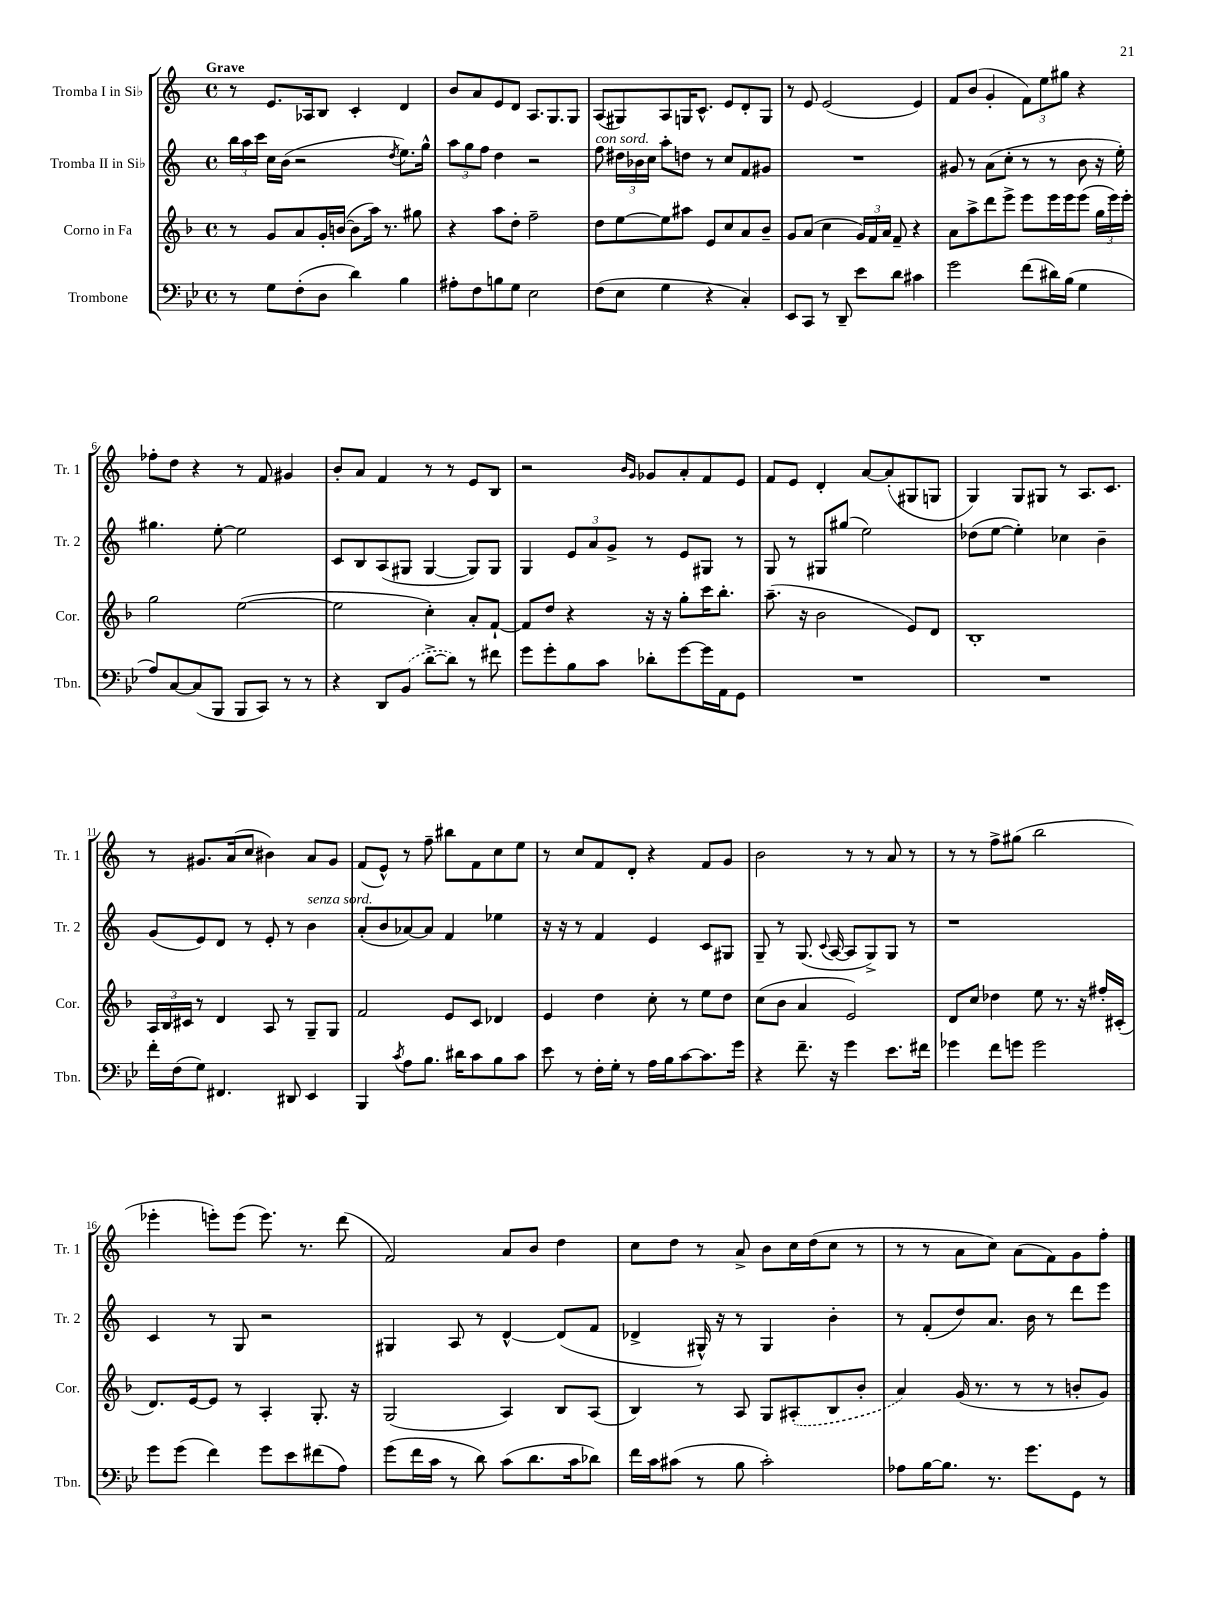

**kern	**kern	**kern	**kern
*staff4	*staff3	*staff2	*staff1
*clefF4	*clefG2	*clefG2	*clefG2
*k[b-e-]	*k[b-]	*k[]	*k[]
*M4/4	*M4/4	*M4/4	*M4/4
*met(c)	*met(c)	*met(c)	*met(c)
8r	8r	24bb\LL	8r
.	.	24aa\	.
.	.	24ccc\JJ	.
8G\L	8g/L	16cc\LL	8.e/L
.	.	(16b\JJ	.
(8F'\	8a/	2r	.
.	.	.	16A-/k
8D\J	16g'/L	.	8B/J
.	([16b/JJ	.	.
4d\)	8b\]L	.	4c'/
.	16aa\Jk)	.	.
.	8.r	.	.
.	.	8qdd/	.
4B-\	.	8.ee\L)	4d/
.	8gg#\	.	.
.	.	16gg^^\Jk	.
=	=	=	=
8A#'\L	4r	12aa\L	8b/L
.	.	12gg\	.
8F\	.	.	8a/
.	.	12ff\J	.
8B\	8aa\L	4dd\	8e/
8G\J	8dd'\J	.	8d/J
2E-\	2ff~\	2r	8.A/L
.	.	.	8.G/
.	.	.	8G/J
=	=	=	=
(8F\L	8dd\L	8ff\	(8A/L
8E-\J	[8ee\	24dd#\LL	8G#/)
.	.	24b-\	.
.	.	24cc\JJ	.
4G\	8ee\]	8aa'\L	8A/
.	8aa#\J	8dd\J	16G/K
.	.	.	8.c^^/J
4r	8e/L	8r	.
.	8cc/	8cc/L	8e/L
4C'/)	8a/	8f/	8d'/
.	8b-~/J	8g#/J	8G/J
=	=	=	=
8EE-/L	8g/L	1r	8r
8CC/J	(8a/J	.	8e/
8r	4cc\	.	(2e/
8DD~/	.	.	.
8e-\L	24g/LL)	.	.
.	24f/	.	.
.	24a/JJ	.	.
8d\J	8f~/	.	.
4c#\	4r	.	4e/)
=	=	=	=
2g\	8a\L	8g#/	8f/L
.	8aa^\	8r	(8b/J
.	8ddd\	(8a\L	4g'/
.	8eee^\J	8cc'\J	.
(8f\L	8eee\L	8r	12f\L)
.	.	.	12ee\
16d#\L)	16eee\L	8r	.
.	.	.	12gg#\J
(16B-\JJ	16eee\J	.	.
4G\	(8eee\J	8b\	4r
.	24gg\LL	16r	.
.	24eee\)	.	.
.	.	16ee'\)	.
.	24eee'\JJ	.	.
=	=	=	=
8A/L)	2gg\	4.gg#\	8ff-'\L
[8C/	.	.	8dd\J
(8C/]	.	.	4r
8BBB-/J	.	[8ee'\	.
8BBB-/L	([2ee\	2ee\]	8r
8CC/J)	.	.	8f/
8r	.	.	4g#/
8r	.	.	.
=	=	=	=
4r	2ee\]	8c/L	8b'/L
.	.	8B/	8a/J
8DD/L	.	(8A/	4f/
(8BB-/J	.	8G#/J	.
[8d^\L	4cc'\)	[4G#/	8r
8d\]J)	.	.	8r
8r	8a'/L	8G#/]L)	8e/L
8f#\	[8f`/J	8G#/J	8B/J
=	=	=	=
8g\L	8f/]L	4G/	2r
8g'\	8dd/J	.	.
8B-\	4r	12e/L	.
.	.	12a/	.
8c\J	.	.	.
.	.	12g^/J	.
.	.	.	16qqb/LL
.	.	.	16qqg/JJ
8d-'\L	16r	8r	8g-/L
.	16r	.	.
[8g\	8gg'\L	8e/L	8a'/
16g\]L	16ccc\K	8G#/J	8f/
16AA\J	8.bb-'\J	.	.
8GG\J	.	8r	8e/J
=	=	=	=
1r	(8.aa~\	8G/	8f/L
.	.	8r	8e/J
.	16r	.	.
.	2b-\	8G#/L	4d'/
.	.	(8gg#/J	.
.	.	2ee\)	[8a/L
.	.	.	(8a'/]
.	8e/L)	.	8G#/
.	8d/J	.	8G/J
=	=	=	=
1r	1B-'	(8dd-\L	4G/)
.	.	[8ee\J	.
.	.	4ee'\])	8G/L
.	.	.	8G#/J
.	.	4cc-\	8r
.	.	.	8.A/L
.	.	4b~\	.
.	.	.	8.c/J
=	=	=	=
16f'\LL	24A/LL	(8g/L	8r
.	24B-/	.	.
(16F\J	.	.	.
.	24c#/JJ	.	.
8G\J)	8r	8e/)	8.g#/L
4.FF#/	4d/	8d/J	.
.	.	.	(16a/k
.	.	8r	8cc/J
.	8A/	8e'/	4b#\)
8DD#/	8r	8r	.
4EE-/	8G~/L	4b\	8a/L
.	8G/J	.	8g#/J
=	=	=	=
4BBB-/	2f/	(8a'/L	(8f/L
.	.	8b/	8e^^/J)
8qc/	.	.	.
8A\L	.	[8a-/)	8r
8.B-\J	.	8a-/]J	8ff~\
.	8e/L	4f/	8bb#\L
16d#\LK	.	.	.
8c\	8c/J	.	8f\
8B-\	4d-/	4ee-\	8cc\
8c\J	.	.	8ee\J
=	=	=	=
8e-\	4e/	16r	8r
.	.	16r	.
8r	.	8r	8cc/L
16F'\LL	4dd\	4f/	8f/
16G'\JJ	.	.	.
8r	.	.	8d'/J
16A\LL	8cc'\	4e/	4r
16B-\J	.	.	.
[8c\	8r	.	.
8.c\]	8ee\L	8c/L	8f/L
.	8dd\J	8G#/J	8g/J
16g\Jk	.	.	.
=	=	=	=
4r	(8cc\L	8G~/	2b\
.	8b-\J	8r	.
8.f~\	4a/	(8.G/	.
.	.	8qqc/	.
16r	.	[16A/	.
4g\	2e/)	8A/]L	8r
.	.	8G^/)	8r
8.e-\L	.	8G/J	8a/
.	.	8r	8r
16f#\Jk	.	.	.
=	=	=	=
4g-\	8d/L	1r	8r
.	8cc/J	.	8r
8f\L	4dd-\	.	8ff^\L
8g\J	.	.	(8gg#\J
2g\	8ee\	.	2bb\
.	8.r	.	.
.	16r	.	.
.	16ff#'/LL	.	.
.	(16c#'/JJ	.	.
=	=	=	=
8g\L	8.d/L)	4c/	4eee-'\
(8g\J	.	.	.
.	[16e/k	.	.
4f\)	8e/]J	8r	8eee'\L)
.	8r	8G/	(8eee\J
8g\L	4A'/	2r	8.eee\)
8e-\	.	.	.
.	.	.	8.r
(8f#\	8.G'/	.	.
8A\J)	.	.	(8ddd\
.	16r	.	.
=	=	=	=
(8g\L	(2G/	4G#/	2f/)
16f\L	.	.	.
16c\JJ	.	.	.
8r	.	8A/	.
8d\)	.	8r	.
(8c\L	4A/)	[4d^^/	8a/L
8.d\	.	.	8b/J
.	8B-/L	(8d/]L	4dd\
16c\k	.	.	.
8d-\J)	(8A/J	8f/J	.
=	=	=	=
16f\LL	4B-/)	4d-^/	8cc\L
16c\J	.	.	.
(8c#\J	.	.	8dd\J
8r	8r	16G#^^/)	8r
.	.	16r	.
8B-\	8A/	8r	8a^/
2c#'\)	8G/L	4G#/	8b\L
.	(8A#'/	.	16cc\L
.	.	.	(16dd\J
.	8B-/	4b'\	8cc\J
.	8b-'/J	.	8r
=	=	=	=
8A-\L	4a/)	8r	8r
[16B-\K	.	(8f'/L	8r
8.B-\]J	.	.	.
.	(16g/	8dd/)	8a\L
.	8.r	.	.
8.r	.	8.a/J	8cc\J)
.	8r	.	(8a\L
8.g\L	.	16b\	.
.	8r	8r	8f\)
8GG\J	8b'/L	8ddd\L	8g\
8r	8g/J)	8eee\J	8ff'\J
==	==	==	==
*-	*-	*-	*-
